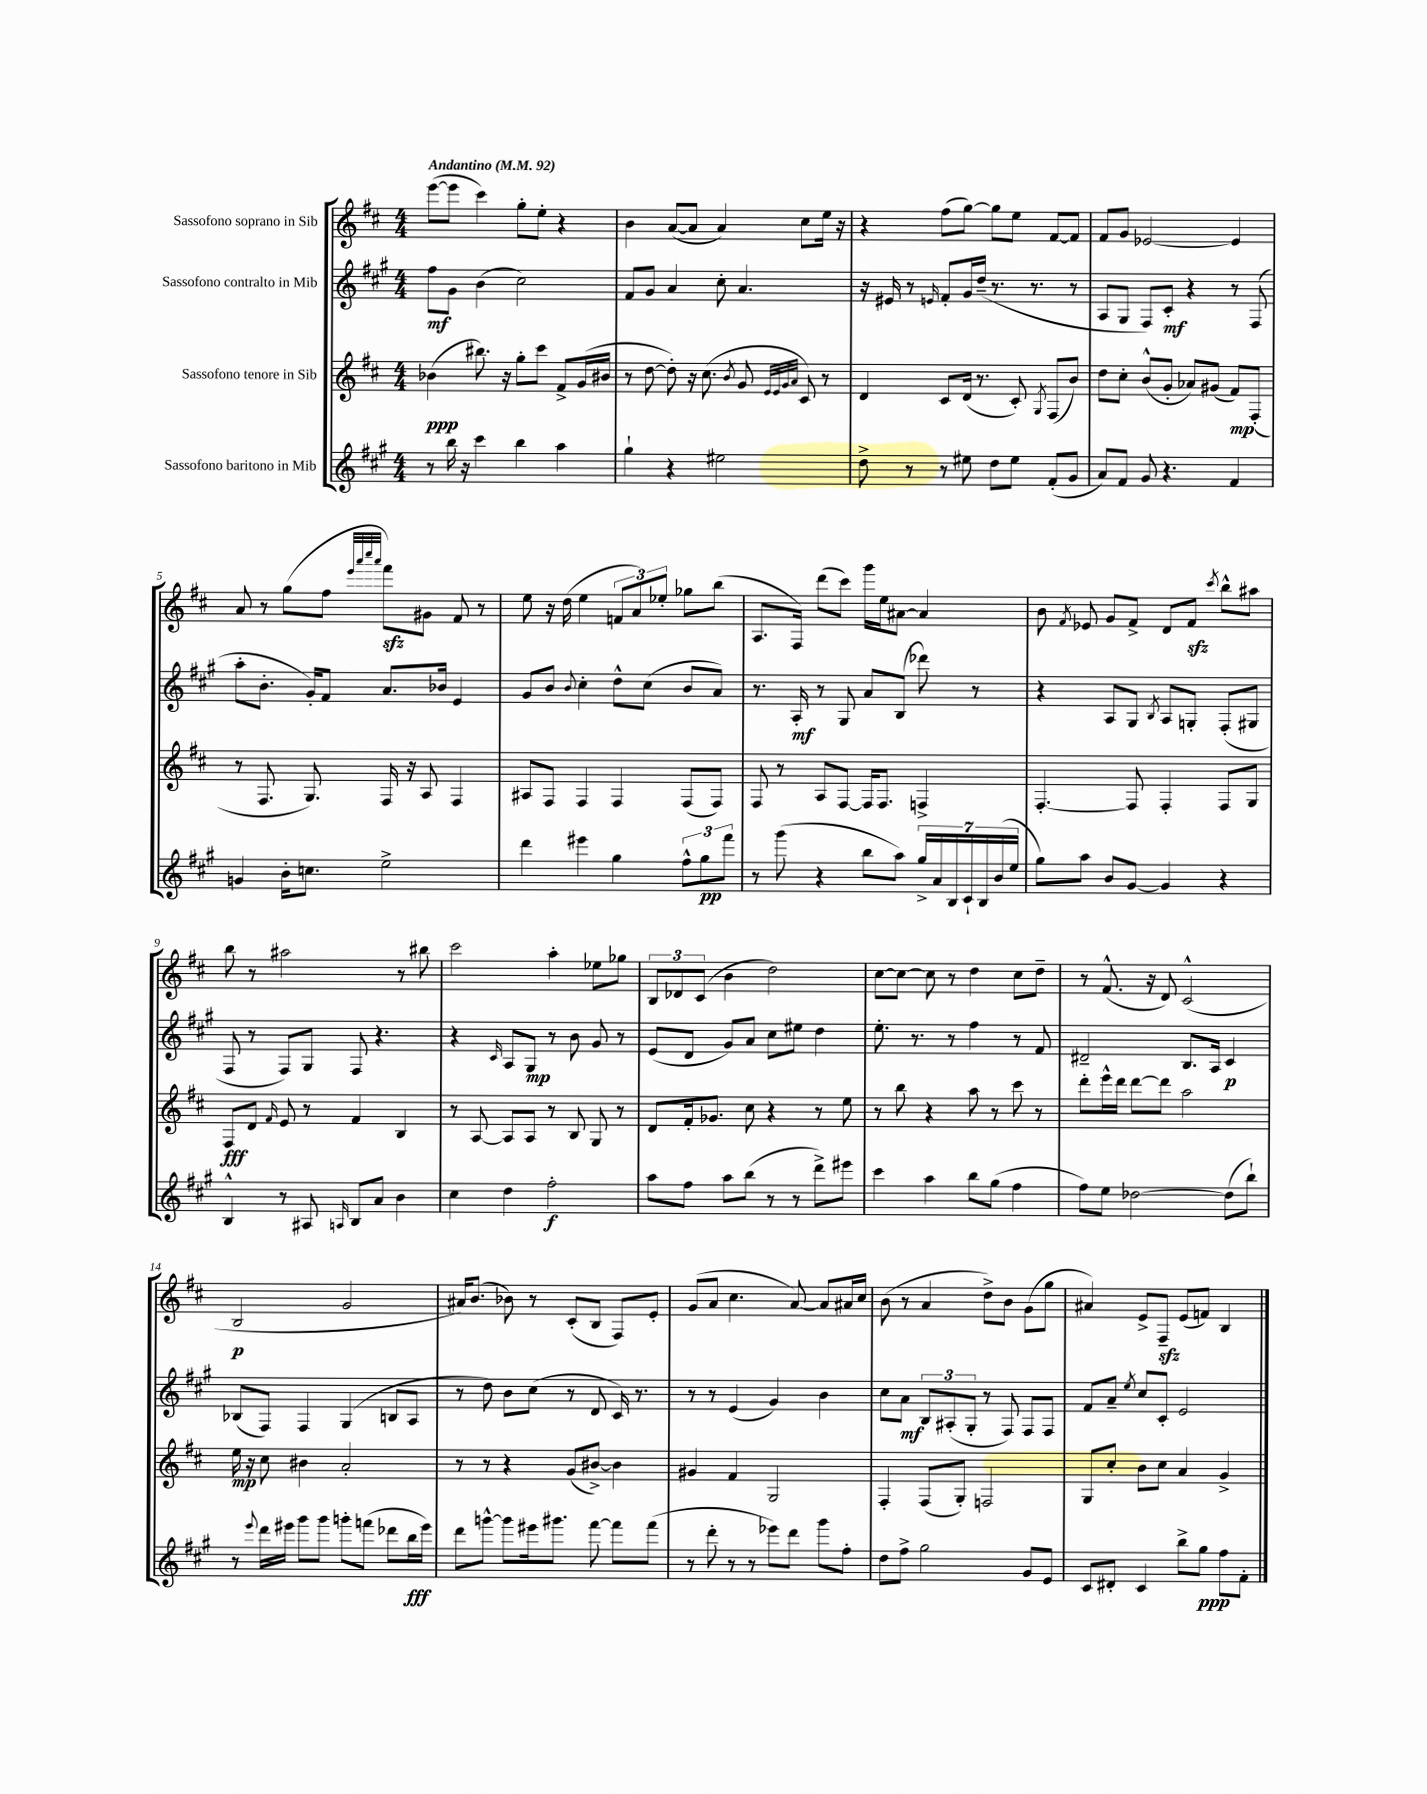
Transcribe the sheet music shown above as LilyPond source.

<<
\new StaffGroup <<
\new Staff = "s0" \with { instrumentName = "Sassofono soprano in Sib" } {
    \clef treble \key d \major \numericTimeSignature \time 4/4 \tempo "Andantino" 4 = 92
    \autoBeamOff e'''8[~( e'''8] cis'''4) g''8[-. e''8]-. r4 |
    b'4 a'8[~( a'8] a'4) cis''8[ e''16] r16 |
    r4 fis''8[( g''8]~) g''8[ e''8] fis'8[~ fis'8] |
    fis'8[ g'8] ees'2~ ees'4 |
    a'8 r8 g''8[( fis''8] \grace { e'''32[ a'''32 cis''''32 a'''32] } fis'''8[\sfz) gis'8] fis'8 r8 |
    e''8 r16 d''16( e''4 \tuplet 3/2 { f'8[ a'8) ees''8]-. } ges''8[ b''8]( |
    a8.[ fis16]) d'''8[( cis'''8]) g'''16[ e''16 ais'8]~ ais'4 |
    b'8 \acciaccatura { fis'8 } ees'8 g'8[ fis'8]-> d'8[ fis'8]\sfz \acciaccatura { cis'''8 } b''8[-^ ais''8] |
    b''8 r8 ais''2 r8 bis''8 |
    cis'''2 a''4-. ees''8[ ges''8] |
    \tuplet 3/2 { b8[ des'8 cis'8]( } b'4 d''2) |
    cis''8[~ cis''8]~ cis''8 r8 d''4 cis''8[ d''8]-- |
    r8 fis'8.-^( r16 d'8) cis'2-^( |
    b2\p g'2 |
    ais'16[) b'8.]( bes'8) r8 cis'8[-.( b8] fis8[) e'8]-. |
    g'8[( a'8] cis''4. a'8~) a'8[ ais'16 cis''16] |
    b'8( r8 a'4 d''8[->) b'8] g'8[( g''8] |
    ais'4) e'8[-> fis8]--\sfz e'8[( f'8]) b4 \bar "|." |
}
\new Staff = "s1" \with { instrumentName = "Sassofono contralto in Mib" } {
    \clef treble \key a \major \numericTimeSignature \time 4/4
    \autoBeamOff fis''8[\mf gis'8] b'4( cis''2) |
    fis'8[ gis'8] a'4 cis''8-. a'4. |
    r16 eis'16 r8 \grace { e'16 } fis'8[-. gis'16 d''16]--( r8. r8. r8 |
    a8[ gis8] fis8[) cis'8]-.\mf r4 r8 fis8( |
    a''8[-. b'8.]-. gis'16[-.) fis'8] a'8.[ bes'16] e'4 |
    gis'8[ b'8] \appoggiatura { b'8 } cis''4-. d''8[-^ cis''8]( b'8[ a'8]) |
    r8. a16-.\mf r8 gis8 a'8[ b8]( des'''8) r8 |
    r4 a8[ gis8] \acciaccatura { b8 } a8[ g8]-. fis8[-.( gis8] |
    fis8 r8 fis8[) gis8] fis8 r4. |
    r4 \grace { cis'16 } a8[ gis8]\mp r8 b'8 gis'8 r8 |
    e'8[( d'8] gis'8[) a'8] cis''8[ eis''8] d''4 |
    e''8.-. r8. r8 fis''4 r8 fis'8 |
    dis'2-- b8.[ a16] cis'4\p |
    bes8[( fis8]) fis4 gis4( b8[ a8] |
    r8 d''8) b'8[ cis''8]( r8 d'8 cis'16) r8. |
    r8 r8 e'4( gis'4) b'4 |
    cis''8[ a'8]\mf \tuplet 3/2 { b8[ ais8-.( gis8]-. } r8 fis8) fis8[ fis8] |
    fis'8[ a'8]-- \acciaccatura { e''8 } cis''8[ cis'8]-. e'2 \bar "|." |
}
\new Staff = "s2" \with { instrumentName = "Sassofono tenore in Sib" } {
    \clef treble \key d \major \numericTimeSignature \time 4/4
    \autoBeamOff bes'4\ppp( bis''8.) r16 g''8[-. cis'''8] fis'8[-> g'16( bis'16] |
    r8 d''8~ d''8-.) r16 cis''8.( \acciaccatura { b'8 } g'8 \grace { e'32[ e'32 g'32 a'32] } cis'8) r8 |
    d'4 cis'8[ d'16]( r8. cis'8-.) \acciaccatura { g8 } fis8[( b'8]) |
    d''8[ cis''8]-. b'8[-^( g'8]-. aes'8[) gis'8]( fis'8[\mp) fis8]-.( |
    r8 fis8. g8.) fis16 r16 a8 fis4 |
    ais8[ fis8] fis4 fis4 fis8[( fis8]) |
    fis8 r8 a8[ fis8]~ fis16[ fis8.] f4-> |
    fis4.~-. fis8 fis4-. fis8[ g8] |
    fis8[\fff d'8] \grace { fis'16 } e'8 r8 fis'4 b4 |
    r8 a8~ a8[ a8] r8 b8 g8 r8 |
    d'8[ fis'16-. ges'8.] cis''8 r4 r8 e''8 |
    r8 b''8 r4 a''8 r8 cis'''8 r8 |
    d'''8[-. e'''16-^ d'''16] d'''8[~ d'''8] a''2 |
    e''16\mp r16 cis''8 bis'4 a'2-. |
    r8 r8 r4 g'8[( bis'8]~->) bis'4 |
    gis'4 fis'4 g2 |
    fis4-. fis8[( g8]-.) f2 |
    g8[ cis''8]-. b'8[ cis''8] a'4 g'4-> \bar "|." |
}
\new Staff = "s3" \with { instrumentName = "Sassofono baritono in Mib" } {
    \clef treble \key a \major \numericTimeSignature \time 4/4
    \autoBeamOff r8 b''16 r16 cis'''4 b''4 a''4 |
    gis''4-! r4 eis''2 |
    d''8-> r8 r8 eis''8 d''8[ eis''8] fis'8[-.( gis'8] |
    a'8[) fis'8] gis'8 r4. fis'4 |
    g'4 b'16[-. c''8.] e''2-> |
    d'''4 eis'''4 gis''4 \tuplet 3/2 { fis''8[-^ gis''8\pp fis'''8] } |
    r8 gis'''8( r4 b''8[ a''8]) \tuplet 7/4 { gis''16[-> a'16 b16 cis'16-! b16 b'16( e''16] } |
    gis''8[) a''8] b'8[ gis'8]~ gis'4 r4 |
    b4-^ r8 ais8 \grace { a16 } b8[ a'8] b'4 |
    cis''4 d''4 fis''2-.\f |
    a''8[ fis''8] a''8[ b''8]( r8 r8 d'''8[->) eis'''8] |
    cis'''4 a''4 b''8[ gis''8]( fis''4 |
    fis''8[) e''8] des''2~ des''8[( b''8]-!) |
    r8 \appoggiatura { e'''8 } d'''16[ eis'''16] gis'''8[ gis'''8] g'''8[-. f'''8]( des'''8[ b''16\fff eis'''16]) |
    d'''8[ g'''8]~-^ g'''8[ eis'''16 gis'''8.] fis'''8~ fis'''8[ fis'''8]( |
    r8 d'''8-. r8 r8 ees'''8[) d'''8] gis'''8[ fis''8]-. |
    d''8[ fis''8]-> gis''2 gis'8[ e'8] |
    cis'8[ dis'8]-. cis'4 b''8[-> gis''8]\ppp fis''8[ fis'8]-. \bar "|." |
}
>>
>>
